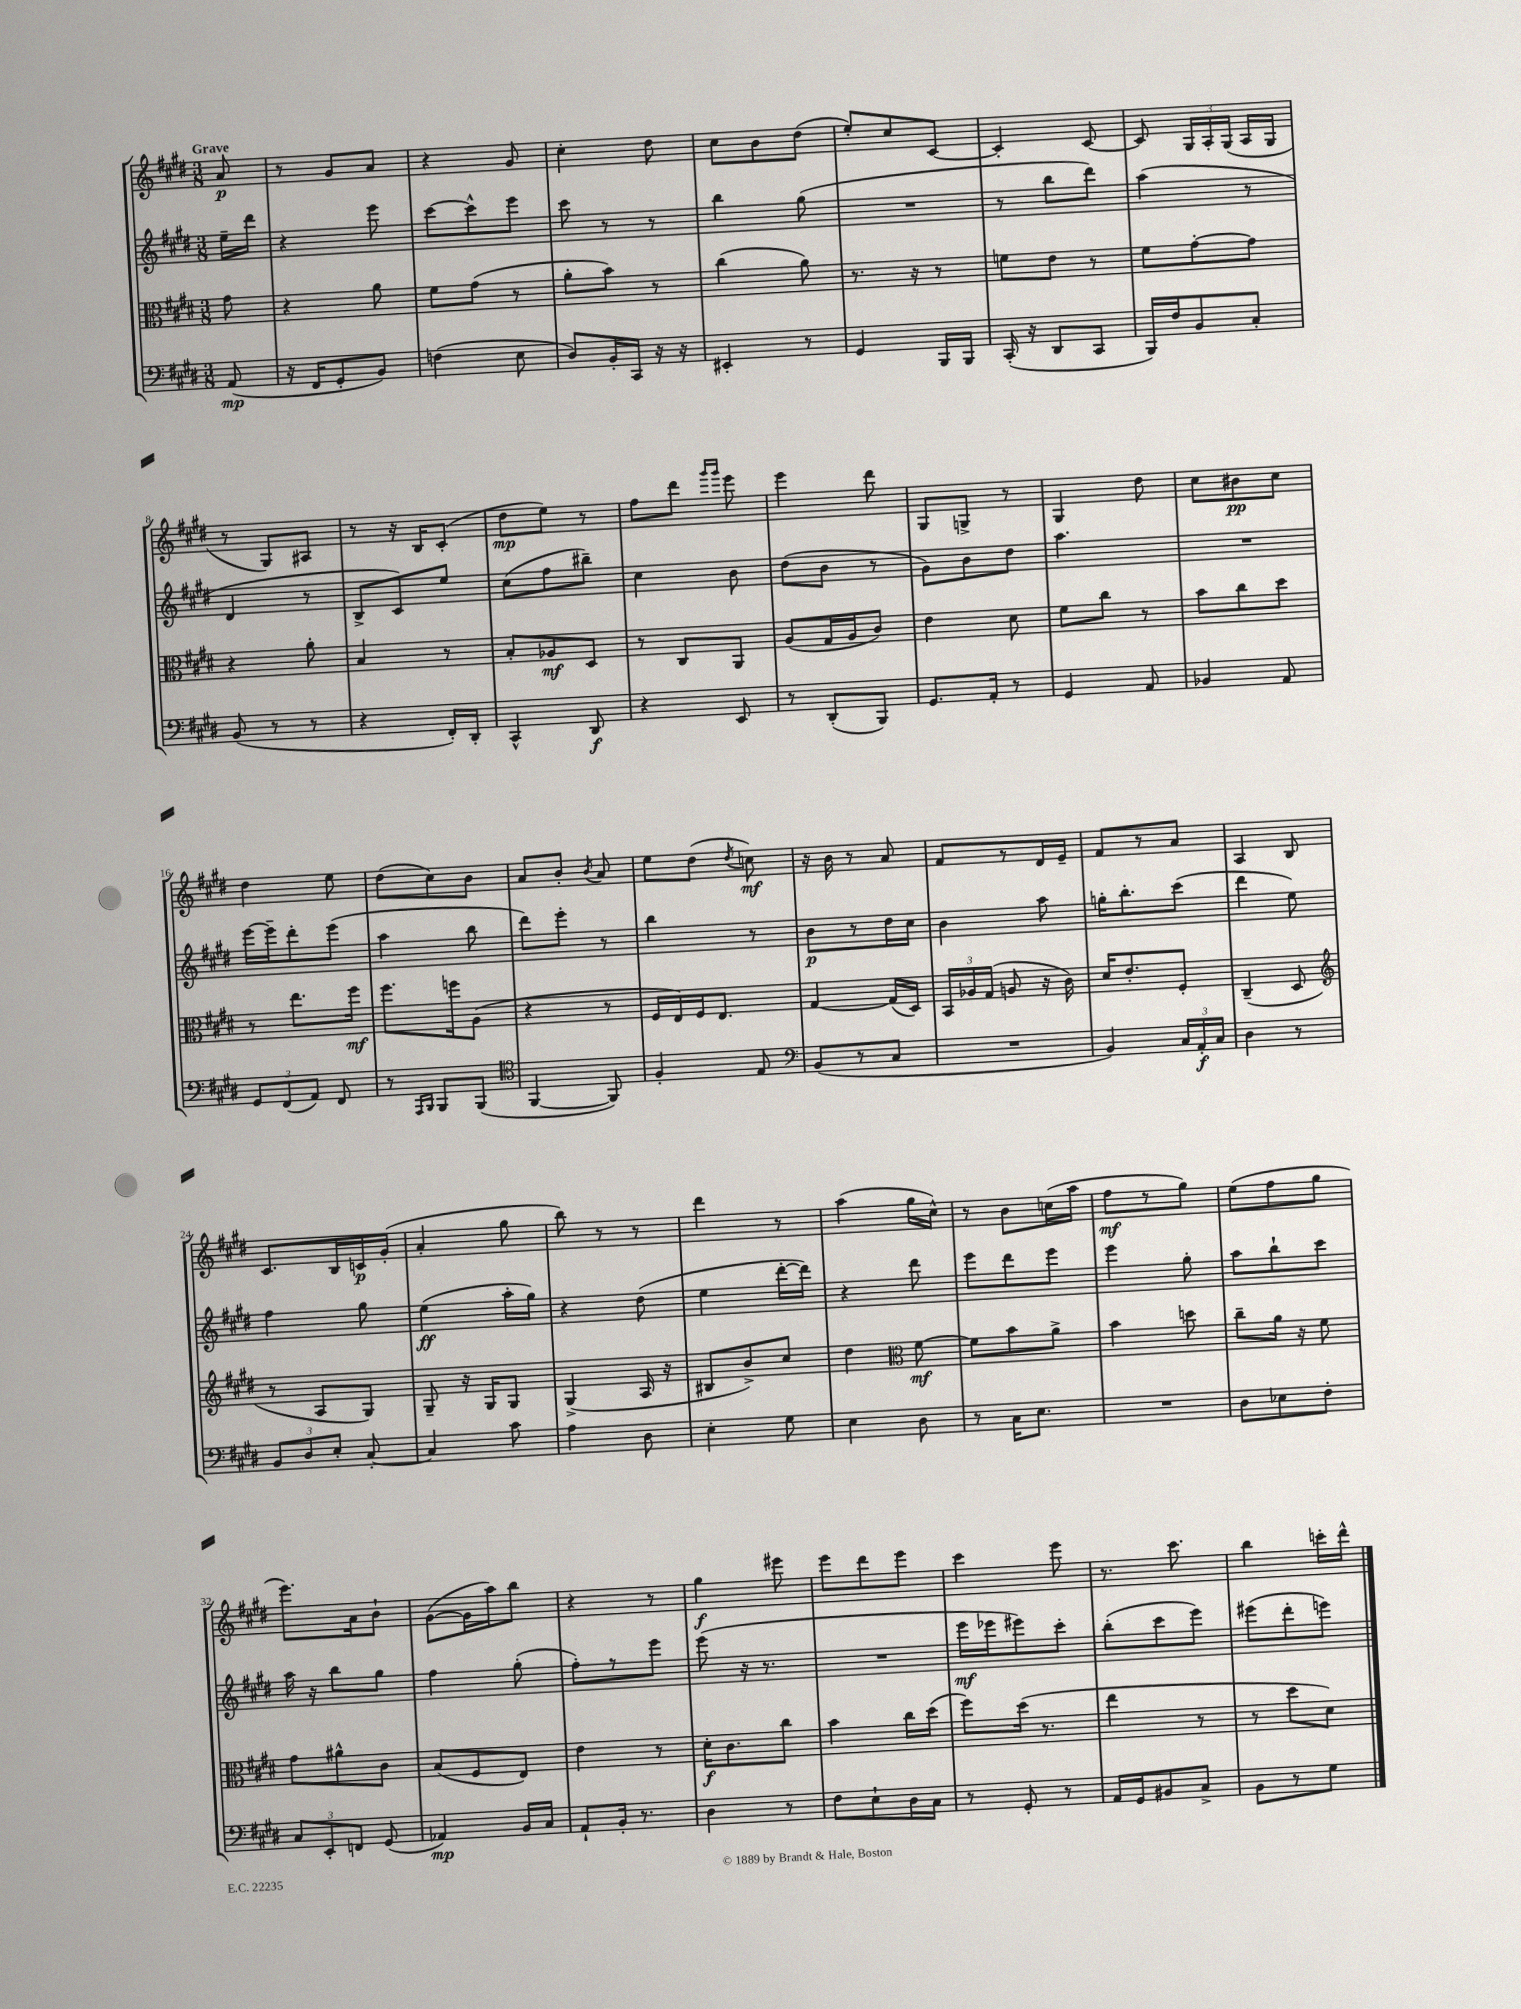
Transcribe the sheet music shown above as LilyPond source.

<<
\new StaffGroup <<
\new Staff = "s0" {
    \clef treble \key e \major \numericTimeSignature \time 3/8 \partial 8 \tempo "Grave"
    \autoBeamOff a'8\p |
    r8 gis'8[ a'8] |
    r4 gis'8 |
    cis''4-. dis''8 |
    cis''8[ b'8 dis''8]( |
    e''8[-.) cis''8 cis'8]~ |
    cis'4-. cis'8~ |
    cis'8 \tuplet 3/2 { gis16[ a16-. gis16]( } a16[ gis16] |
    r8 gis8[) ais8] |
    r8 r16 b16[ cis'8]-.( |
    dis''8[\mp e''8]) r8 |
    fis''8[ dis'''8] \grace { gis'''16[ gis'''16] } e'''8 |
    e'''4 dis'''8 |
    gis8[ g8]-> r8 |
    gis4 dis''8 |
    cis''8[ bis'8\pp cis''8] |
    dis''4 e''8 |
    dis''8[( cis''8) b'8] |
    a'8[ b'8]-. \acciaccatura { b'8 } a'8 |
    e''8[ dis''8]( \acciaccatura { dis''8 } c''8\mf) |
    r16 b'16 r8 a'8 |
    fis'8[ r8 dis'16 e'16]-- |
    fis'8[ r8 a'8] |
    a4 b8 |
    cis'8.[ b16 c'16\p gis'16]-.( |
    a'4-. gis''8 |
    b''8) r8 r8 |
    dis'''4 r8 |
    a''4( gis''16[ cis''16]-^) |
    r8 b'8[ c''16( a''16] |
    fis''8[\mf r8 gis''8]) |
    e''8[( fis''8 gis''8] |
    e'''8.[) a'16 b'8]-! |
    gis'8[~( gis'16 a''16) b''8] |
    r4 r8 |
    gis''4\f eis'''8 |
    e'''8[ dis'''8 e'''8] |
    cis'''4 e'''8 |
    r8. cis'''8. |
    b''4 c'''16[-. dis'''16]-^ \bar "|." |
}
\new Staff = "s1" {
    \clef treble \key e \major \numericTimeSignature \time 3/8 \partial 8
    \autoBeamOff e''16[-- dis'''16] |
    r4 e'''8 |
    cis'''8[~ cis'''8-^ e'''8] |
    cis'''8 r8 r8 |
    b''4 gis''8( |
    R4. |
    r8 b''8[ dis'''8]) |
    a''4( r8 |
    dis'4 r8 |
    b8[-> cis'8) e''8] |
    cis''8[( fis''8 bis''8]--) |
    cis''4 b'8 |
    dis''8[( b'8] r8 |
    gis'8[) b'8 dis''8] |
    a''4. |
    R4. |
    e'''16[~ e'''16-- dis'''8-. e'''8]( |
    a''4 b''8 |
    dis'''8[) e'''8]-. r8 |
    b''4 r8 |
    b'8[\p r8 dis''16 cis''16] |
    b'4 a''8 |
    g''16[-. b''8.-. cis'''8]( |
    dis'''4 e''8) |
    fis''4 gis''8 |
    e''4\ff( a''16[-. gis''16]) |
    r4 dis''8( |
    e''4 dis'''16[~-. dis'''16]) |
    r4 dis'''8 |
    e'''8[ dis'''8 e'''8] |
    e'''4 gis''8-. |
    a''8[ b''8-! cis'''8] |
    a''16 r16 b''8[ gis''8] |
    fis''4 gis''8-.( |
    fis''8[-.) r8 e'''8] |
    e'''8( r16 r8. |
    R4. |
    e'''16[\mf ees'''16 eis'''8) cis'''8]-. |
    b''8[-.( cis'''8 e'''8]) |
    eis'''8[( dis'''8-. e'''8]) \bar "|." |
}
\new Staff = "s2" {
    \clef alto \key e \major \numericTimeSignature \time 3/8 \partial 8
    \autoBeamOff gis'8 |
    r4 a'8 |
    fis'8[ gis'8]( r8 |
    a'8[-. b'8]) r8 |
    cis''4( a'8) |
    r8. r16 r8 |
    f'8[ e'8] r8 |
    fis'8[ gis'8~-. gis'8] |
    r4 a'8-. |
    b4 r8 |
    b8[-. aes8\mf dis8] |
    r8 cis8[ a,8] |
    a8[( gis16 a16 cis'8]) |
    e'4 dis'8 |
    fis'8[ cis''8] r8 |
    b'8[ cis''8 dis''8] |
    r8 e''8.[ fis''16]\mf |
    fis''8.[ f''16 a8]( |
    r4 r8 |
    fis16[ e16) fis16 e8.] |
    gis4~ gis16[( dis16]) |
    \tuplet 3/2 { b,16[ aes16 gis16]( } a8 r16 cis'16) |
    dis'16[ e'8.-. fis8]-. |
    cis4--( dis8 |
    \clef treble r8 a8[ gis8]) |
    gis8-- r16 gis16[ gis8] |
    gis4->( a16 r16 |
    bis8[ b'8->) cis''8] |
    dis''4 \clef alto fis'8~\mf |
    fis'8[ b'8 a'8]-> |
    b'4 d''8 |
    cis''8[-- a'16] r16 fis'8 |
    gis'8[ ais'8-^ cis'8] |
    b8[( fis8 e8]) |
    e'4 r8 |
    dis'16[-.\f cis'8. cis''8] |
    b'4 cis''16[ dis''16]( |
    fis''8[) dis''16]( r8. |
    e''4 r8 |
    r8 dis''8[ dis'8]) \bar "|." |
}
\new Staff = "s3" {
    \clef bass \key e \major \numericTimeSignature \time 3/8 \partial 8
    \autoBeamOff a,8\mp( |
    r16 fis,16[ gis,8-. b,8]) |
    f4( e8 |
    dis8[) b,16-. cis,16] r16 r16 |
    eis,4-. r8 |
    gis,4 b,,16[ b,,16] |
    cis,16-.( r16 dis,8[ cis,8] |
    b,,16[) fis16 b,8 cis8]-. |
    b,8( r8 r8 |
    r4 fis,16[-.) dis,16]-. |
    cis,4-^ dis,8\f |
    r4 e,8 |
    r8 dis,8[-.( b,,8]) |
    gis,8.[ a,16]-. r8 |
    gis,4 a,8 |
    bes,4 a,8 |
    \tuplet 3/2 { gis,8[ fis,8( a,8]) } fis,8 |
    r8 \grace { a,,16[ b,,16] } b,,8[ b,,8]( |
    \clef tenor fis,4~ fis,8) |
    fis4-. e8 |
    \clef bass b,8[( r8 cis8] |
    R4. |
    b,4) \tuplet 3/2 { cis16[ a,16-.\f cis16] } |
    dis4 r8 |
    \tuplet 3/2 { b,8[ dis8 e8]-. } cis8~-. |
    cis4 cis'8 |
    a4 dis8 |
    e4-. gis8 |
    e4 dis8 |
    r8 cis16[ e8.] |
    R4. |
    dis8[ ees8 fis8]-. |
    \tuplet 3/2 { cis8[ e,8-. f,8] } gis,8( |
    aes,4\mp) b,16[ cis16] |
    a,8[-! b,16]-. r8. |
    dis4 r8 |
    fis8[ e8-! dis16 cis16] |
    r8 gis,8-. r8 |
    a,16[ gis,16 bis,8 cis8]-> |
    b,8[ r8 gis8] \bar "|." |
}
>>
>>
